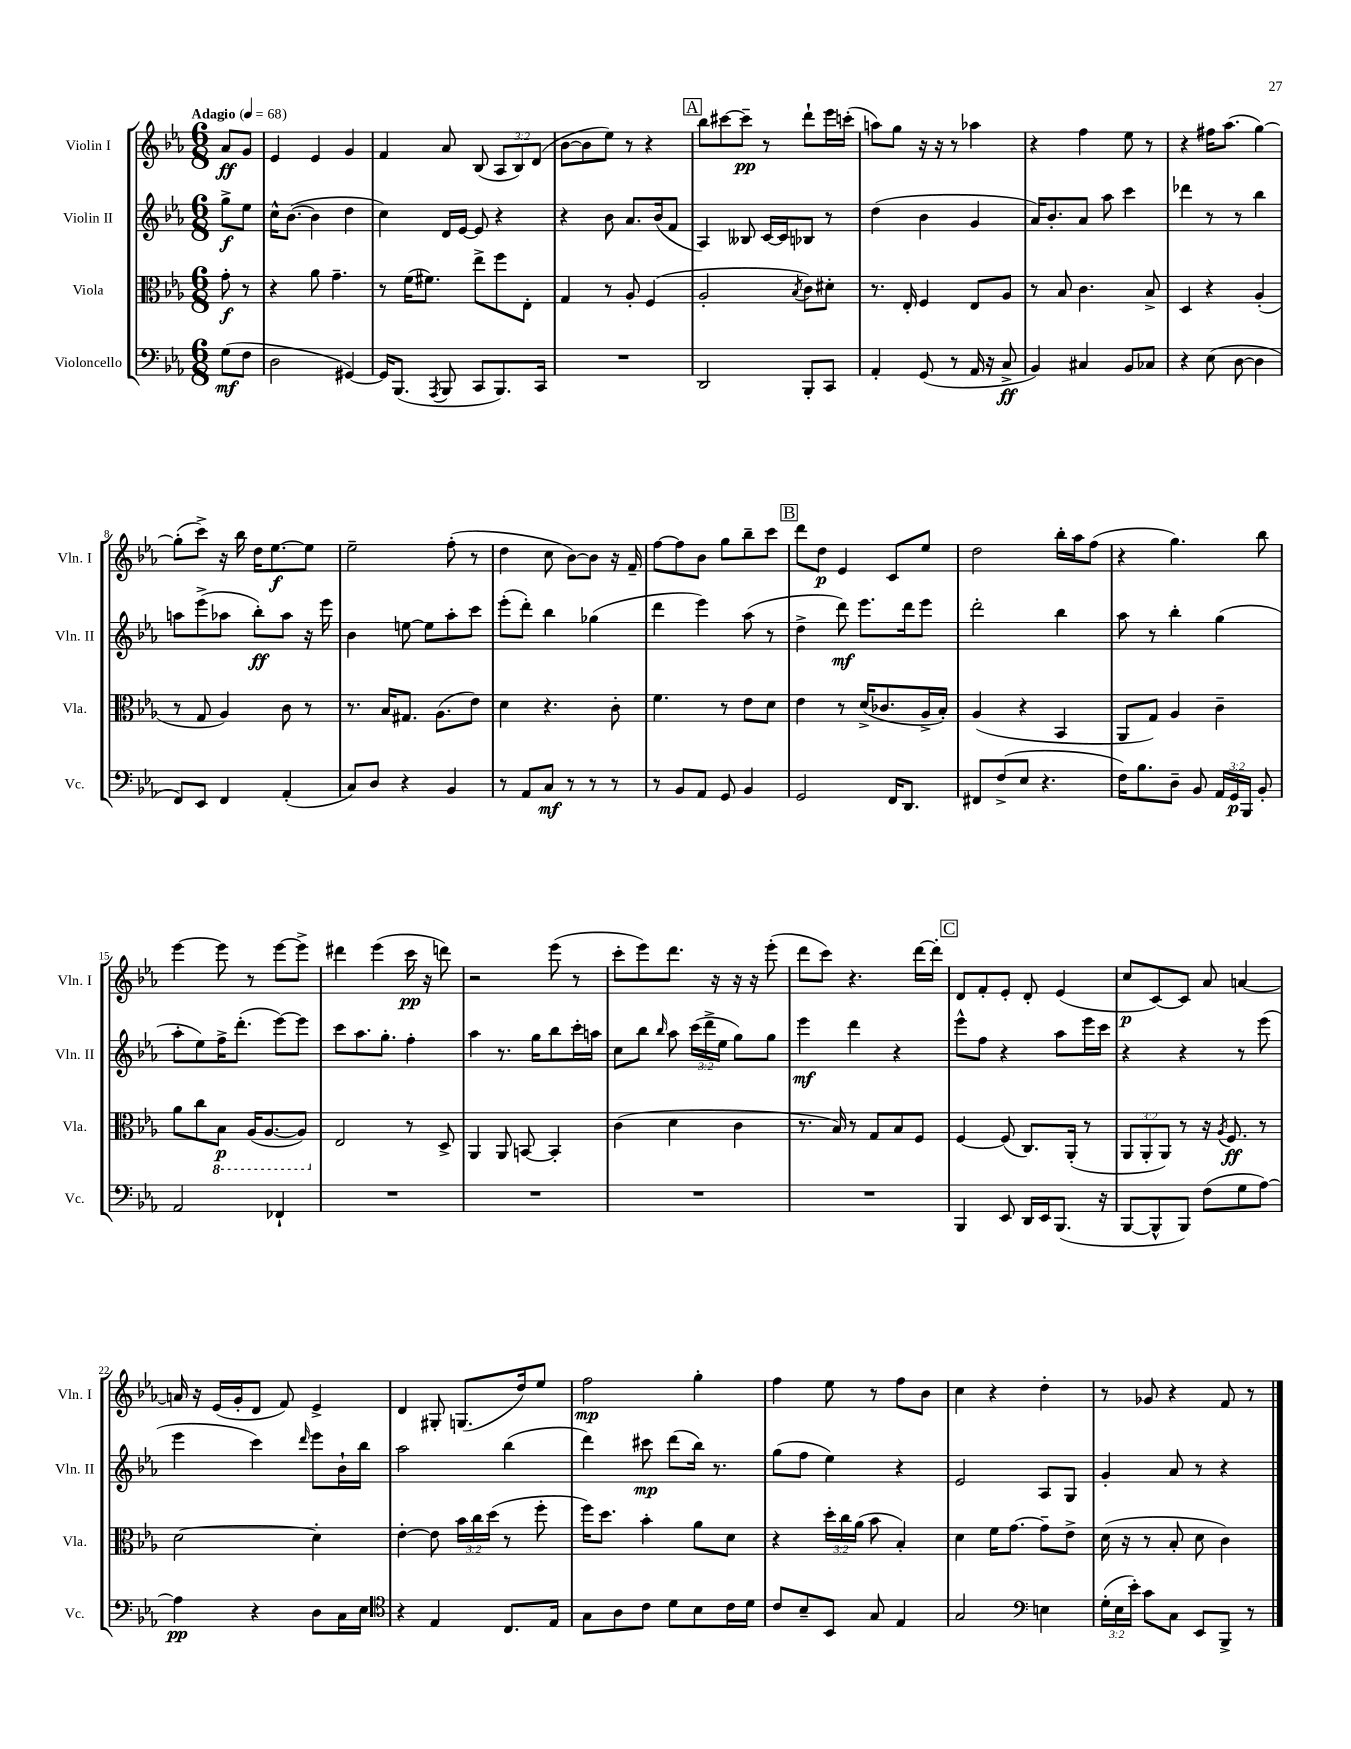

**kern	**kern	**kern	**kern
*staff4	*staff3	*staff2	*staff1
*clefF4	*clefC3	*clefG2	*clefG2
*k[b-e-a-]	*k[b-e-a-]	*k[b-e-a-]	*k[b-e-a-]
*M6/8	*M6/8	*M6/8	*M6/8
*MM68	*MM68	*MM68	*MM68
(8G	8g'	8gg^	8a-
8F	8r	8ee-	8g
=	=	=	=
2D	4r	16cc^^	4e-
.	.	([8.b-	.
.	8a-	4b-]	4e-
.	4.g~	.	.
[4GG#)	.	4dd	4g
=	=	=	=
16GG#]	8r	4cc)	4f
(8.BBB-	.	.	.
.	(16f	.	.
.	8.f#)	.	.
8qAAA-	.	.	.
8BBB-	.	16d	8a-
.	.	[16e-	.
8CC	8ee-^	8e-]	(8B-
8.BBB-)	8ff	4r	12A-
.	.	.	12B-)
.	8E-'	.	.
.	.	.	(12d
16CC	.	.	.
=	=	=	=
2.r	4G	4r	[8b-
.	.	.	8b-]
.	8r	8b-	8ee-)
.	8A-'	8.a-	8r
.	(4F	.	4r
.	.	(16b-	.
.	.	8f	.
=	=	=	=
2DD	2A-'	4A-)	8bb-
.	.	.	[8ccc#
.	.	8B--	8ccc#~]
.	.	[16c	8r
.	.	16c]	.
.	8qB-	.	.
8BBB-'	8c)	8B-	8ddd`
8CC	8d#'	8r	16eee-
.	.	.	(16ccc'
=	=	=	=
4AA-'	8.r	(4dd	8aa)
.	.	.	8gg
.	16E-'	.	.
(8GG	4F	4b-	16r
.	.	.	16r
8r	.	.	8r
16AA-	8E-	4g	4aa-
16r	.	.	.
8C^	8A-	.	.
=	=	=	=
4BB-)	8r	16a-)	4r
.	.	8.b-'	.
.	8B-	.	.
4C#	4.c	8a-	4ff
.	.	8aa-	.
8BB-	.	4ccc	8ee-
8C-	8B-^	.	8r
=	=	=	=
4r	4D	4ddd-	4r
(8E-	4r	8r	16ff#
.	.	.	(8.aa-
[8D	.	8r	.
4D]	(4A-'	4bb-	[4gg)
=	=	=	=
8FF)	8r	8aa	(8gg']
8EE-	8G	(8eee-^	8ccc^)
4FF	4A-)	8aa-	16r
.	.	.	16bb-
.	.	8bb-')	16dd
.	.	.	[8.ee-
(4AA-'	8c	8aa-	.
.	8r	16r	8ee-]
.	.	16eee-	.
=	=	=	=
8C)	8.r	4b-	2ee-~
8D	.	.	.
.	16B-	.	.
4r	8.G#	[8ee	.
.	.	8ee]	.
.	(8.A-	.	.
4BB-	.	8aa-'	(8ff'
.	8e-)	8ccc	8r
=	=	=	=
8r	4d	(8eee-'	4dd
8AA-	.	8ddd')	.
8C	4.r	4bb-	8cc
8r	.	.	[8b-)
8r	.	(4gg-	8b-]
8r	8c'	.	16r
.	.	.	16f~
=	=	=	=
8r	4.f	4ddd	[8ff
8BB-	.	.	8ff]
8AA-	.	4eee-)	8b-
8GG	8r	.	8gg
4BB-	8e-	(8aa-	8bb-~
.	8d	8r	8ccc
=	=	=	=
2GG	4e-	4dd^	8ddd
.	.	.	8dd
.	8r	8ddd)	4e-
.	(16d^	8.eee-	.
.	8.c-	.	.
16FF	.	.	8c
8.DD	.	16ddd	.
.	16A-^	8eee-	8ee-
.	16B-')	.	.
=	=	=	=
8FF#	(4A-	2ddd'	2dd
(8F^	.	.	.
8E-	4r	.	.
4.r	.	.	.
.	4BB-	4bb-	16bb-'
.	.	.	16aa-
.	.	.	(8ff
=	=	=	=
16F)	8AA-	8aa-	4r
8.B-	.	.	.
.	8G)	8r	.
8D~	4A-	4bb-'	4.gg)
8BB-	.	.	.
24AA-	4c~	(4gg	.
24GG	.	.	.
24BBB-	.	.	.
8BB-'	.	.	8bb-
=	=	=	=
2AA-	8a-	8aa-'	[4eee-
.	8cc	8ee-)	.
.	8BB-	16ff^	8eee-]
.	.	(8.ddd'	.
.	(16AA-	.	8r
.	[8.AA-	.	.
4FF-`	.	[8eee-)	[8eee-
.	8AA-])	8eee-]	8eee-^]
=	=	=	=
2.r	2E-	8ccc	4ddd#
.	.	8.aa-	.
.	.	.	(4eee-
.	.	8.gg'	.
.	8r	4ff'	16ccc
.	.	.	16r
.	8D^	.	8ddd)
=	=	=	=
2.r	4AA-	4aa-	2r
.	8AA-	8.r	.
.	[8BB	.	.
.	.	16gg	.
.	4BB']	8bb-	(8eee-
.	.	16ccc'	8r
.	.	16aa	.
=	=	=	=
2.r	(4c	8cc	8ccc'
.	.	8bb-	8eee-)
.	.	16qqbb-	.
.	4d	8aa-	8.ddd
.	.	(24ccc	.
.	.	24ddd^	.
.	.	.	16r
.	.	24ee-	.
.	4c	8gg)	16r
.	.	.	16r
.	.	8gg	(8eee-'
=	=	=	=
2.r	8.r	4eee-	8ddd
.	.	.	8ccc)
.	16B-)	.	.
.	8r	4ddd	4.r
.	8G	.	.
.	8B-	4r	.
.	8F	.	[16ddd
.	.	.	16ddd']
=	=	=	=
4BBB-	[4F	8eee-^^	8d
.	.	8ff	8f'
8EE-	(8F]	4r	8e-'
16DD	8.C)	.	8d'
16EE-	.	.	.
(8.BBB-	.	8aa-	(4e-
.	(16AA-'	.	.
.	8r	16eee-	.
16r	.	16ccc	.
=	=	=	=
[8BBB-	12AA-	4r	8cc
.	12AA-'	.	.
8BBB-^^]	.	.	[8c)
.	12AA-)	.	.
8BBB-)	8r	4r	8c]
(8F	16r	.	8a-
.	8qA-	.	.
.	8.F	.	.
8G	.	8r	[4a
[8A-)	8r	(8eee-	.
=	=	=	=
4A-]	[2d	4eee-	16a]
.	.	.	16r
.	.	.	(16e-
.	.	.	16g'
4r	.	4ccc)	8d
.	.	.	8f)
.	.	16qqddd	.
8D	4d']	8eee-	4e-^
16C	.	16b-`	.
16E-	.	16bb-	.
=	=	=	=
*clefC4	*	*	*
4r	[4e-'	2aa-	4d
4E-	8e-]	.	8G#'
.	24b-	.	(8.G
.	24cc	.	.
.	(24dd	.	.
8.C	8r	(4bb-	.
.	.	.	16dd)
.	8ff'	.	8ee-
16E-	.	.	.
=	=	=	=
8G	16ff)	4ddd)	2ff
.	8.dd	.	.
8A-	.	.	.
8c	4b-'	8ccc#	.
8d	.	(8ddd	.
8B-	8a-	16bb-)	4gg'
.	.	8.r	.
16c	8d	.	.
16d	.	.	.
=	=	=	=
8c	4r	(8gg	4ff
8B-~	.	8ff	.
8BB-	24dd'	4ee-)	8ee-
.	24cc	.	.
.	(24a-	.	.
8G	8b-	.	8r
4E-	4B-')	4r	8ff
.	.	.	8b-
=	=	=	=
2G	4d	2e-	4cc
.	16f	.	4r
.	[8.g	.	.
*clefF4	*	*	*
4E	8g~]	8A-	4dd'
.	8e-^	8G	.
=	=	=	=
(24G'	(16d	4g'	8r
24E-	.	.	.
.	16r	.	.
24e-')	.	.	.
8c	8r	.	8g-
8C	8B-'	8a-	4r
8EE-	8d	8r	.
8BBB-^	4c)	4r	8f
8r	.	.	8r
==	==	==	==
*-	*-	*-	*-
